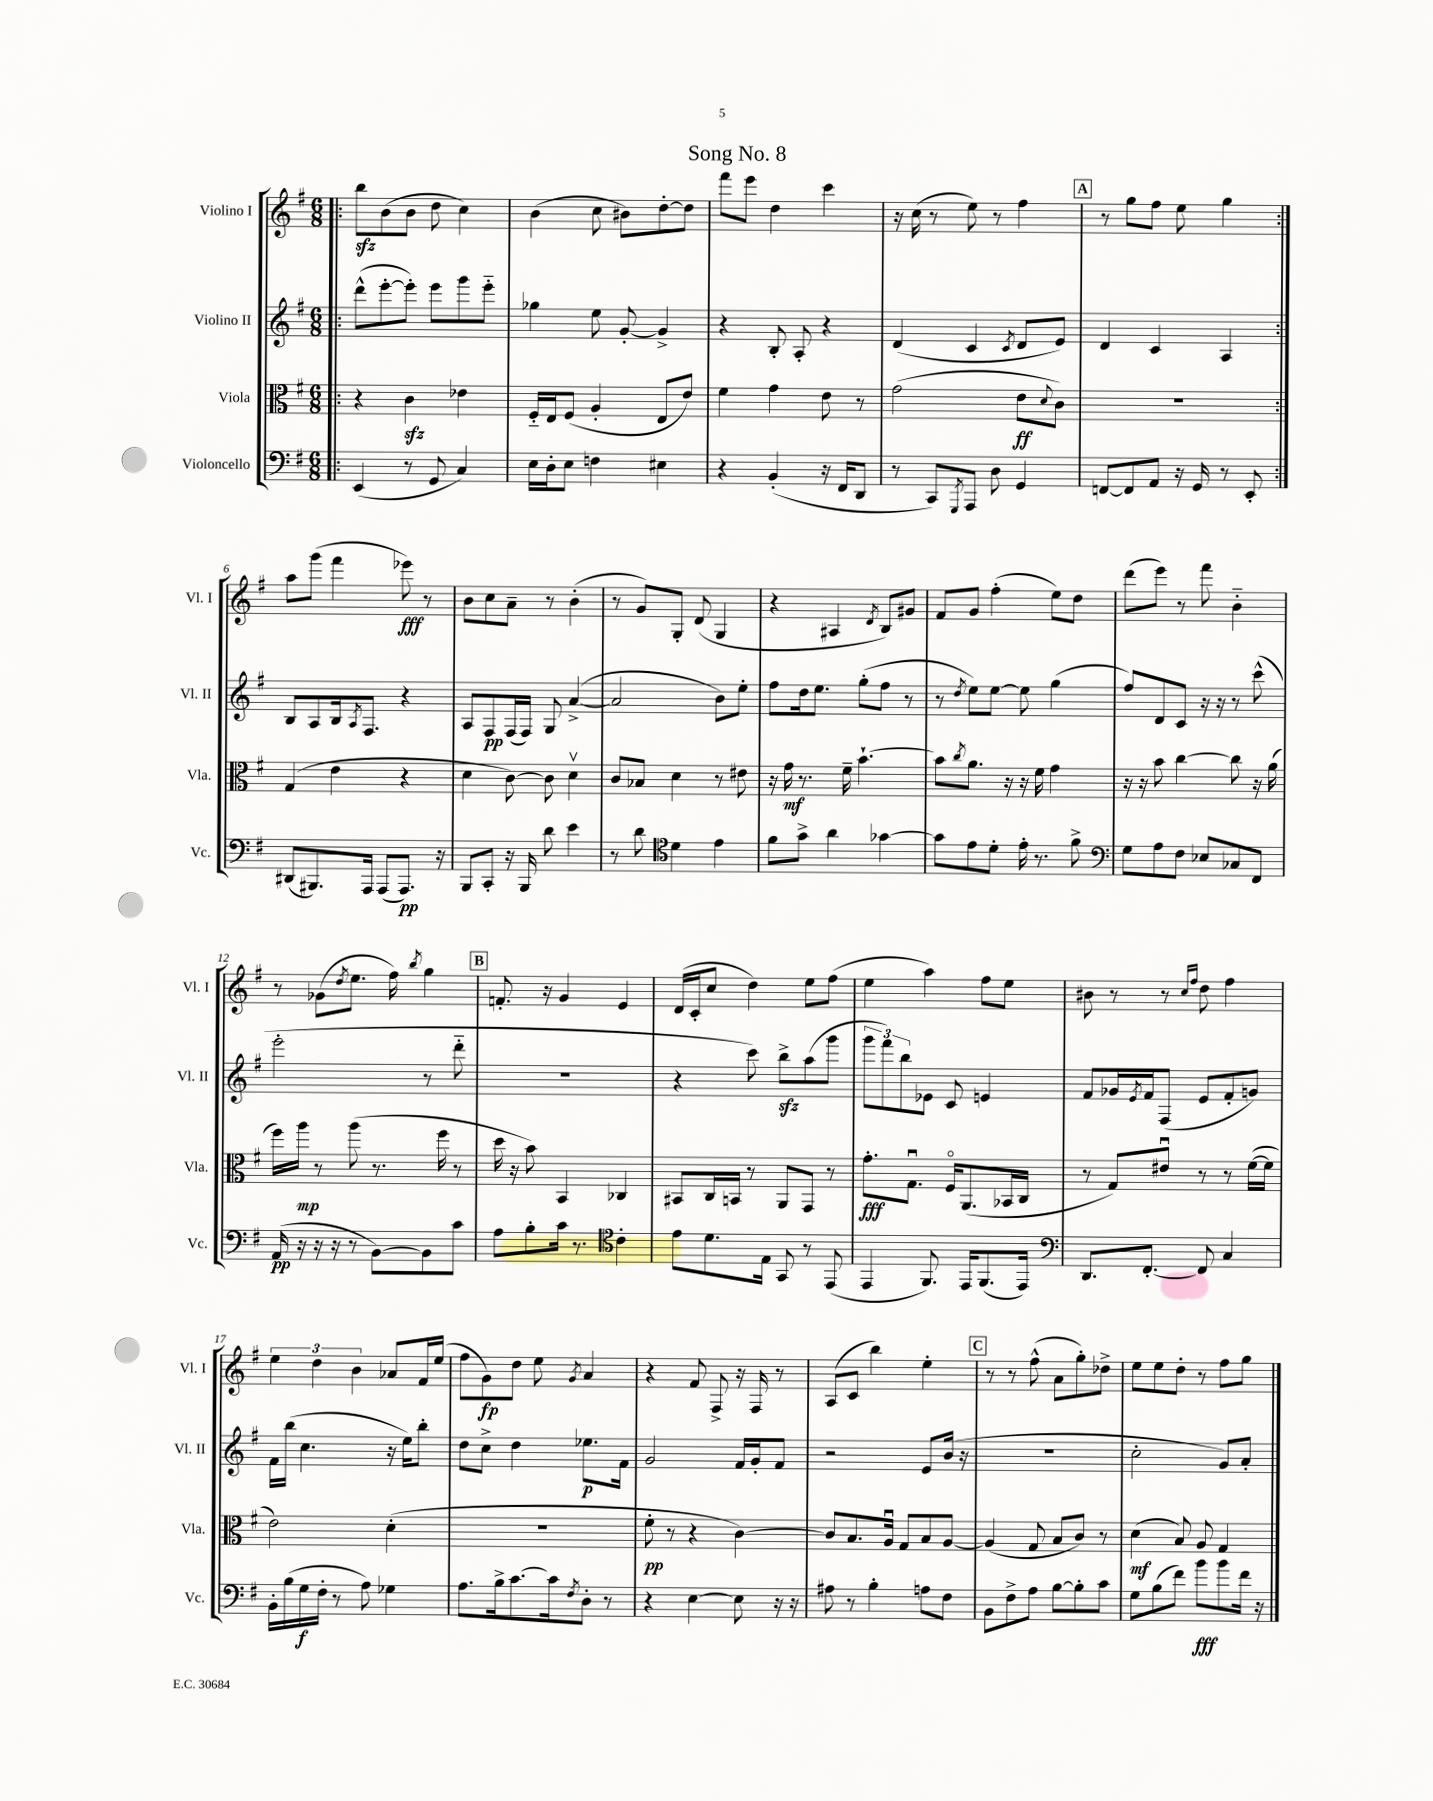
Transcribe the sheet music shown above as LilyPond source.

\header { title = "Song No. 8" }
<<
\new StaffGroup <<
\new Staff = "s0" \with { instrumentName = "Violino I" shortInstrumentName = "Vl. I" } {
    \clef treble \key g \major \numericTimeSignature \time 6/8
    \repeat volta 2 { \bar ".|:" b''8\sfz b'8( b'8 d''8 c''4) |
    b'4( c''8 bis'8) d''8~-. d''8 |
    fis'''8 e'''8 d''4 c'''4 |
    r16 c''16( r8 e''8) r8 fis''4 |
    \mark \markup { \box "A" } r8 g''8 fis''8 e''8 g''4 | }
    a''8 g'''8( fis'''4 ees'''8\fff) r8 |
    b'8 c''8 a'8-- r8 b'4-.( |
    r8 g'8) g8-. d'8( g4 |
    r4 ais4 \acciaccatura { d'8 } b8) gis'8 |
    fis'8 g'8 fis''4-.( e''8) d''8 |
    d'''8( e'''8) r8 fis'''8 b'4-_ |
    r8 ges'8( \acciaccatura { d''8 } e''8. fis''16) \acciaccatura { b''8 } g''4 |
    \mark \markup { \box "B" } f'8.-. r16 g'4 e'4 |
    d'16( c'16-. c''8 d''4) e''8 fis''8( |
    e''4 a''4) fis''8 e''8 |
    bis'8 r8 r8 \grace { c''16 fis''16 } d''8 fis''4 |
    \tuplet 3/2 { e''4 d''4 b'4 } aes'8 fis'16 e''16( |
    fis''8 g'8\fp) d''8 e''8 \acciaccatura { g'8 } a'4 |
    r4 fis'8 fis8-> r16 fis16 r8 |
    a8( c'8 b''4) e''4-. |
    \mark \markup { \box "C" } r8 r8 fis''8-^( a'8 g''8-.) des''8-> |
    e''8 e''8 d''8-. r8 fis''8 g''8 \bar "|." |
}
\new Staff = "s1" \with { instrumentName = "Violino II" shortInstrumentName = "Vl. II" } {
    \clef treble \key g \major \numericTimeSignature \time 6/8
    \repeat volta 2 { \bar ".|:" d'''8-^( e'''8~-. e'''8-.) e'''8 g'''8 e'''8-_ |
    ges''4 e''8 g'8~-. g'4-> |
    r4 b8-. a8-. r4 |
    d'4( c'4 \acciaccatura { c'8 } d'8 e'8) |
    \mark \markup { \box "A" } d'4 c'4 a4 | }
    b8 a8 b16 \acciaccatura { a8 } fis8. r4 |
    a8 fis8\pp fis16( fis16) g8 a'4~->( |
    a'2 b'8) e''8-. |
    fis''8 d''16 e''8. g''8-.( fis''8 r8 |
    r8 \acciaccatura { d''8 } e''8) e''8~ e''8 g''4( |
    fis''8) d'8 c'8 r16 r16 r8 c'''8-^( |
    e'''2-. r8 d'''8-_ |
    \mark \markup { \box "B" } R2. |
    r4 c'''8) b''8->\sfz a''8( g'''8 |
    \tuplet 3/2 { g'''8 fis'''8) b''8 } ees'8 c'8 e'4 |
    fis'8 ges'16 \acciaccatura { e'8 } fis'16 fis8( e'8 fis'8-. g'8) |
    fis'16 b''16( c''4. r16 e''16) b''8-. |
    d''8 c''8-> d''4 ees''8.\p fis'16 |
    g'2 fis'16 g'16-. fis'8 |
    r2 e'8 b'16( r16 |
    \mark \markup { \box "C" } R2. |
    c''2-. g'8) a'8-. \bar "|." |
}
\new Staff = "s2" \with { instrumentName = "Viola" shortInstrumentName = "Vla." } {
    \clef alto \key g \major \numericTimeSignature \time 6/8
    \repeat volta 2 { \bar ".|:" r4 c'4\sfz ees'4 |
    fis16-_ e16 fis8( a4-. e8 e'8) |
    fis'4 g'4 e'8 r8 |
    g'2( e'8\ff \appoggiatura { d'8 } c'8) |
    \mark \markup { \box "A" } R2. | }
    g4( e'4 r4 |
    d'4 c'8~) c'8 d'4\upbow |
    c'8 bes8 d'4 r8 eis'8 |
    r16 g'16\mf r8. fis'16-- b'4.~-! |
    b'8 \acciaccatura { c''8 } a'8. r16 r16 fis'16 g'4 |
    r16 r16 b'8 c''4~ c''8 r16 a'16( |
    fis''16) a''16\mp r8 a''8( r8. fis''16 r8 |
    \mark \markup { \box "B" } d''16 r16 b'8) b,4 ces4 |
    bis,8 c16 b,16 r8 a,8 g,8 r8 |
    g'8.-.\fff g8.\downbow fis16\flageolet a,8.( bes,16 c16 |
    r8 g8) eis'8\downbow r8 r8 fis'16~( fis'16 |
    e'2) d'4-.( |
    R2. |
    fis'8-.\pp r8 r4 c'4~) |
    c'8 b8. a16\downbow g8 b8 a8~ |
    \mark \markup { \box "C" } a4( g8 b8 c'8) r8 |
    d'4\mf( b8) a8 g4 \bar "|." |
}
\new Staff = "s3" \with { instrumentName = "Violoncello" shortInstrumentName = "Vc." } {
    \clef bass \key g \major \numericTimeSignature \time 6/8
    \repeat volta 2 { \bar ".|:" e,4( r8 g,8 c4) |
    e16 d16-. e8 f4 eis4 |
    r4 b,4-.( r16 fis,16 d,8 |
    r8 c,8) \acciaccatura { g,,8 } a,,8 d8 g,4 |
    \mark \markup { \box "A" } f,8~ f,8 a,8 r16 g,16 r8 e,8-. | }
    dis,8( bis,,8.) a,,16 a,,8( a,,8.\pp) r16 |
    b,,8 c,8-. r16 b,,16 d'8 e'4 |
    r8 d'8 \clef tenor d'4 e'4 |
    fis'8 g'8-> a'4 ges'4~ |
    ges'8 e'8 d'8-. e'16-. r8. fis'8-> |
    \clef bass g8 a8 fis8 ees8 ces8 fis,8 |
    a,16\pp( r16 r16 r16 r8 b,8~) b,8 c'8 |
    \mark \markup { \box "B" } a8 b8-. c'16 r8. \clef tenor c'4-. |
    e'8 d'8. e16 g,8 r8 e,8( |
    e,4 fis,8.) e,16 fis,8.( e,16) |
    \clef bass d,8. fis,8.~-. fis,8 c4 |
    b,16-. b16( g16\f fis16-. r8 a8) ges4 |
    a8. b16-> c'8.~ c'16 \acciaccatura { fis8 } d8-. r8 |
    r4 e4~ e8 r16 r16 |
    ais8 r8 b4-. a8 fis8 |
    \mark \markup { \box "C" } b,8 fis8-> a8 b8~ b8-. c'8 |
    g8 b8( fis'8) b'8\fff b'8 fis'16 r16 \bar "|." |
}
>>
>>
